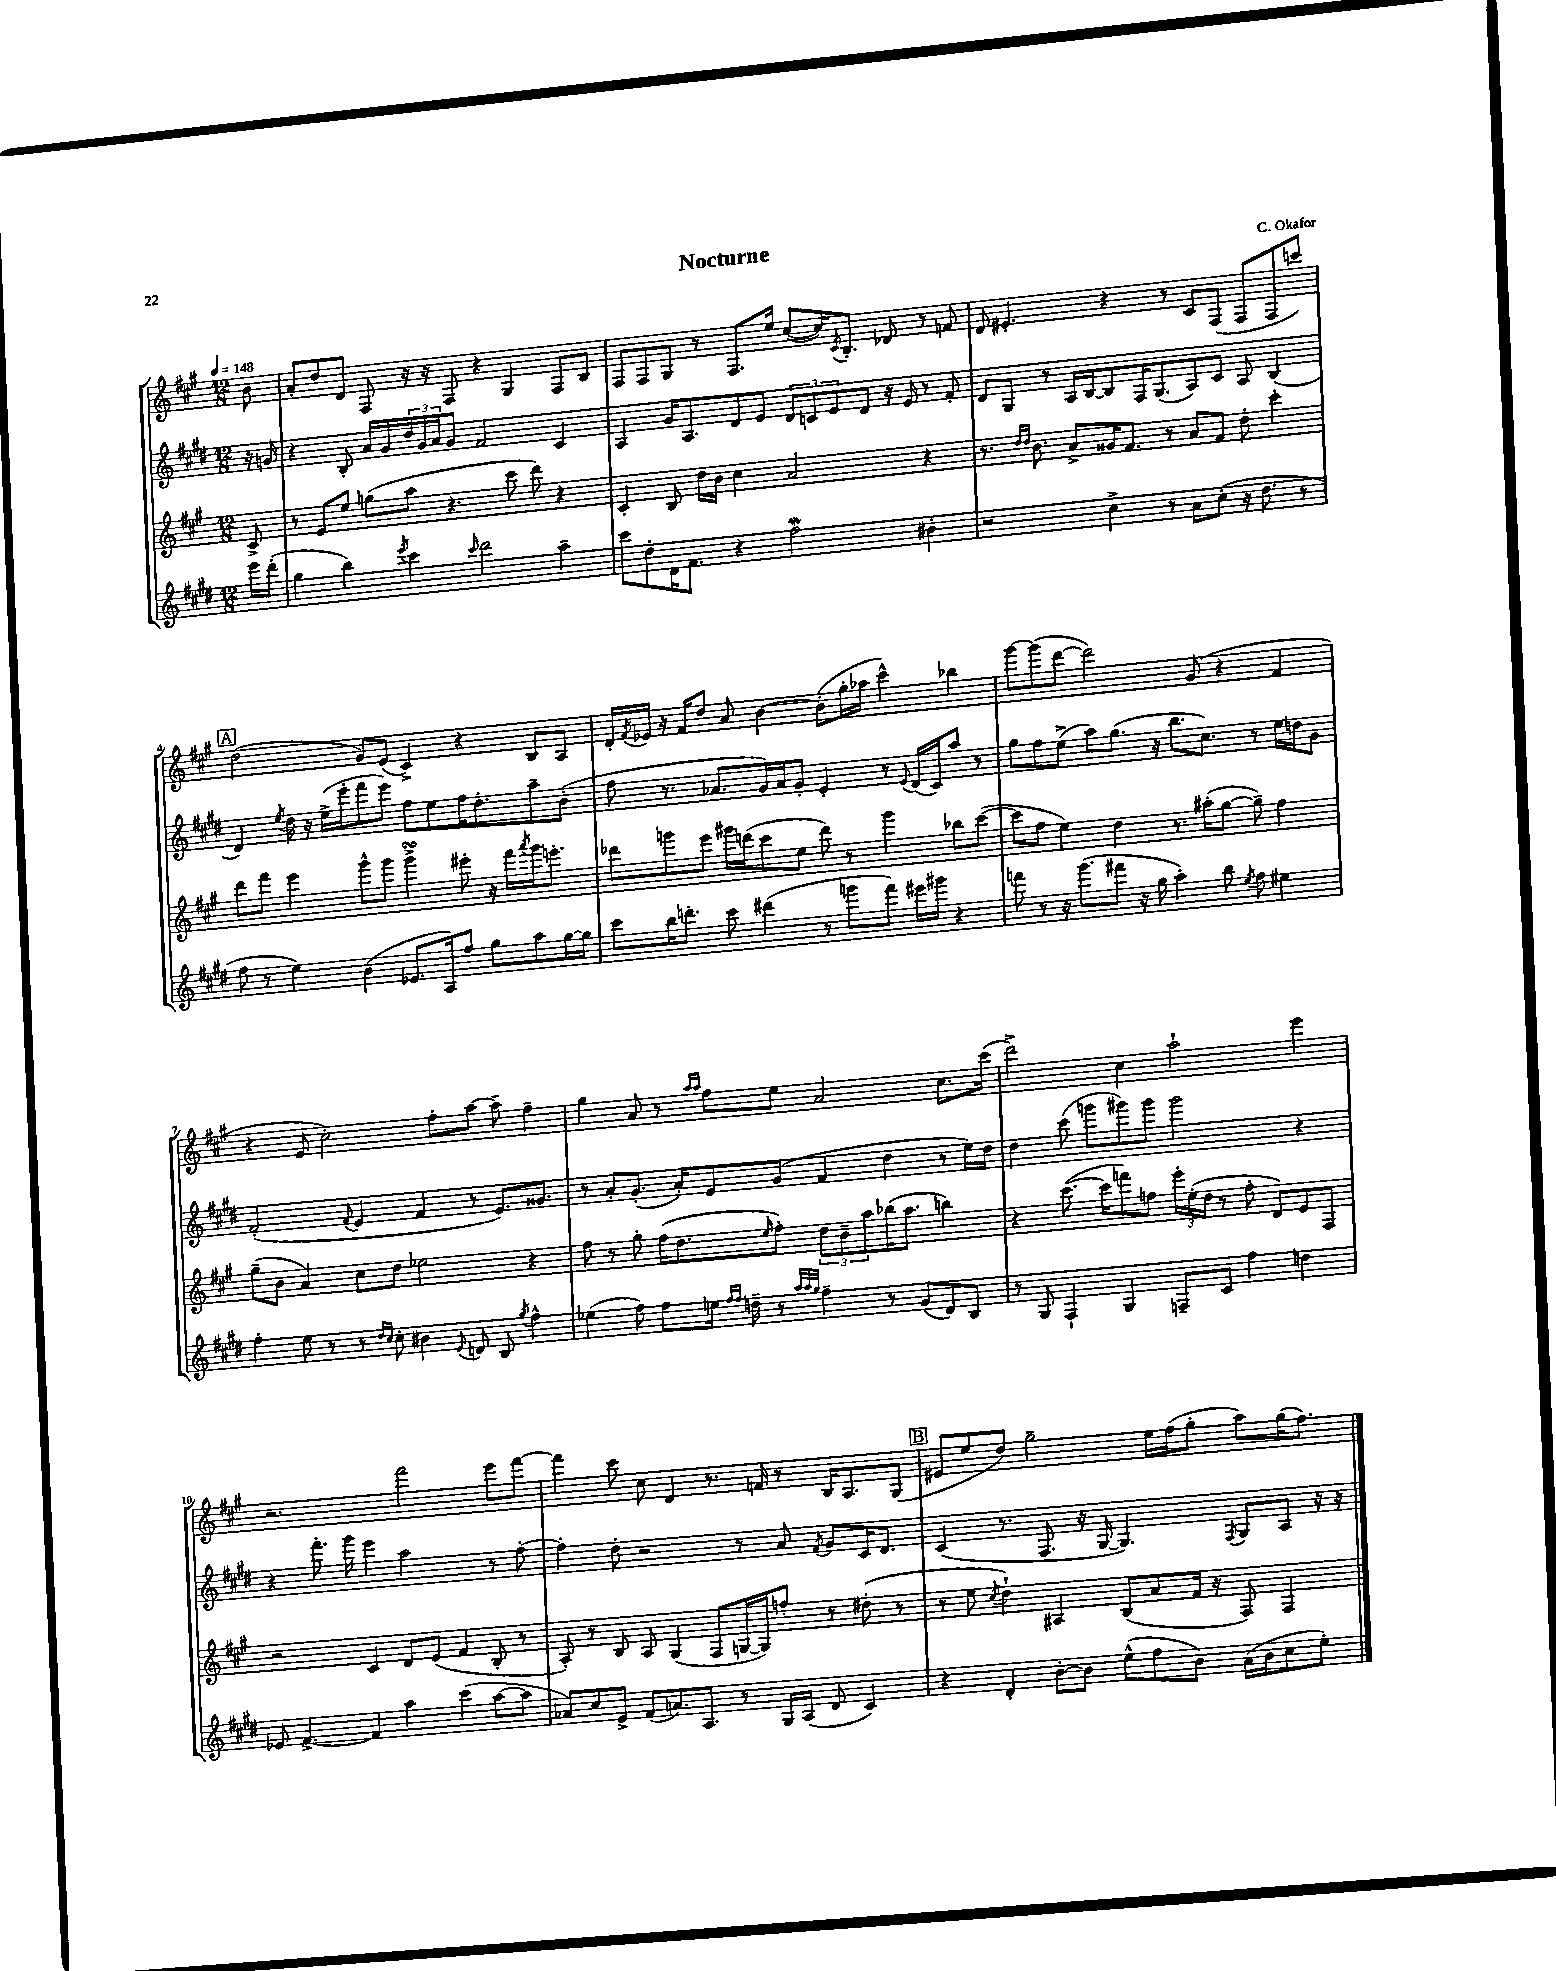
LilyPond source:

\header { title = "Nocturne" composer = "C. Okafor" }
<<
\new StaffGroup <<
\new Staff = "s0" {
    \clef treble \key a \major \numericTimeSignature \time 12/8 \partial 8 \tempo 4 = 148
    b'8 |
    a'8-. d''8 d'8 fis8 r16 r16 fis8 r4 gis4 fis8 b8 |
    fis8 fis8 gis8 r8 fis8. e''16 cis''8~( cis''16) \acciaccatura { cis'8 } b8.-. des'8 r8 f'8 |
    d'8 eis'4.-. r4 r8 cis'8 fis8( fis8 fis8 c'''8) |
    \mark \markup { \box "A" } d''2( gis'8) e'8( cis'4->) r4 b8 a8 |
    d'16-. \acciaccatura { fis'8 } ees'16 r16 fis'16 d''8 a'8 b'4~ b'8-.( gis''16-. aes''16 cis'''4-^) bes''4 |
    gis'''8~ gis'''8( d'''8~ d'''2) gis'8( r4 fis'4 |
    r4 e'8 cis''2-.) fis''8-. a''8~ a''8-- fis''4-- |
    gis''4 a'8 r8 \grace { a''16 a''16 } fis''8 e''8 a'2 cis''8. cis'''16( |
    d'''2->) cis''4 a''2-! e'''4 |
    r2. fis'''2 e'''8 fis'''8~ |
    fis'''4 cis'''8 cis''8 d'4 r8. f'16 r8 b16 a8. gis8( |
    \mark \markup { \box "B" } eis'8 e''8 d''8) gis''2-- e''16 fis''16( gis''8-. a''8) gis''16( fis''8.) \bar "|." |
}
\new Staff = "s1" {
    \clef treble \key e \major \numericTimeSignature \time 12/8 \partial 8
    r16 g'16 |
    r4 b8-. a'16 gis'16 \tuplet 3/2 { dis''16 gis'16 a'16 } gis'8 fis'2 cis'4 |
    a4 gis'16 a8. dis'8 e'8 \tuplet 3/2 { dis'8 c'8 e'8 } dis'8 r16 e'16 r8 fis'8-. |
    dis'8 gis8 r8 a16 b16~ b8 fis16 gis8.( a8) cis'8 a8 b4( |
    \mark \markup { \box "A" } dis'4) \acciaccatura { e''8 } dis''16 r16 e''16->( e'''16-. fis'''8 e'''8) fis''8 e''8 fis''16 dis''8.-. a''8-- b'8-.( |
    fis''8 r8. aes'8. gis'16) aes'16 gis'8-. e'4-. r8 \appoggiatura { e'8 } dis'16( cis'16) a''8 r8 |
    gis''8 fis''8 e''8->( a''8) gis''8.( r16 b''8. cis''8.) r8 e''16 d''16 gis'8 |
    fis'2-.( \appoggiatura { fis'8 } e'4 fis'4 r8 e'8.) gisis'8. |
    r8 a'8-. gis'8.-.( a'16-.) e'8 gis'8( fis'4 dis''4 r8 e''16) dis''16 |
    dis''4 cis'''8( g'''8 gis'''8) gis'''8 gis'''2 r4 |
    r4 fis'''8.-. gis'''16 e'''4 a''2 r8 fis''8~-. |
    fis''4-. dis''8-. r2 r8 a'8 \acciaccatura { fis'8 } gis'8 cis'16 dis'8. |
    \mark \markup { \box "B" } cis'4( r8. fis8. r16 gis16~ gis4.) \acciaccatura { fis8 } gis8 a8 r16 r16 \bar "|." |
}
\new Staff = "s2" {
    \clef treble \key a \major \numericTimeSignature \time 12/8 \partial 8
    cis'8-> |
    r8 e'8 e''8 g''8( a''8 r4. cis'''8 d'''8) r4 |
    cis'4-. b8 d''16 b'16 cis''4 a'2 r4 |
    r8. \grace { d''16 d''16 } b'8. a'8-> gisis'16 fis'8. r8 a'8 fis'8 d''8-. cis'''4-. |
    \mark \markup { \box "A" } d'''8 fis'''8 e'''4 gis'''8-^ gis'''8 gis'''4->\turn eis'''8-. r16 fis'''16 \acciaccatura { a'''8 } gis'''16 e'''8.-. |
    des'''8 g'''8 e'''8 gis'''16 d'''16( cis'''8 e''8 d'''8) r8 gis'''4 bes''8 cis'''8~( |
    cis'''8 fis''8 e''4) d''4 r8. ais''16-.( gis''8~ gis''8--) fis''4 |
    gis''8--( b'8 a'4) cis''8 d''8 ees''2 r4 |
    fis''8 r8 gis''8-. fis''16( d''8. \grace { e''16 } fis''8-.) \tuplet 3/2 { d''8 b'8-- a''8 } bes''16( a''8. b''4) |
    r4 cis'''8.~( cis'''16 f'''8) f''8 \tuplet 3/2 { e'''16-. e''16-.( d''16 } r8 f''8-. d'8) e'8 fis8 |
    r2 cis'4 d'8 e'8( fis'4 b8-. r8 |
    a8-.) r8 b8 a8 gis4( fis8 g16~ g16) f''8-. r8 dis''8-.( r8 |
    \mark \markup { \box "B" } r8 e''8 \acciaccatura { cis''8 } d''4-!) ais4 b8( a'8 fis'16 r16 fis8) fis4 \bar "|." |
}
\new Staff = "s3" {
    \clef treble \key e \major \numericTimeSignature \time 12/8 \partial 8
    e'''16 dis'''16-.( |
    gis''4 b''4) \acciaccatura { e'''8 } cis'''4 \grace { cis'''16 } dis'''2 a''4-- |
    cis'''8 dis''8-. dis'16 fis'8. r4 fis''2\mordent bis'4-. |
    r2 cis''4-> r8 a'8 cis''8-.( r16 dis''8. r8 |
    \mark \markup { \box "A" } fis''8 r8 e''4) b'4( ees'8. a16) fis''8 gis''8 a''8 gis''16~ gis''16 |
    cis'''8 b''16 d'''8.-. cis'''8 dis'''4( r8 g'''8 fis'''8) eis'''16 gis'''16 r4 |
    f'''8 r8 r16 gis'''8.( fis'''8 r16 gis''16 a''4-.) b''8 \acciaccatura { e''8 } fis''8 eis''4 |
    fis''4-. e''8 r8 r8 \grace { dis''16 cis''16 } cis''8-. bis'4 \appoggiatura { e'8 } d'8 b8 \acciaccatura { gis''8 } fis''4-^ |
    ees''4( fis''8) fis''8 e''16 \grace { fis''16 fis''16 } d''16-- r8 \grace { a''32 a''32 gis''32 } fis''4-- r8 gis'8( dis'8) b8 |
    r8 gis8 fis4-! gis4 f8-- cis'8 fis''4 d''4 |
    ees'8 fis'4.~-> fis'4 a''4 cis'''4( a''8~ a''8 |
    aes'8) cis''8 e'8-> fis'8( a'8.) a8. r8 gis16 a16( dis'8 cis'4) |
    \mark \markup { \box "B" } r4 dis'4-. b'8~-. b'8 e''8-^( fis''8 b'8) a'16( b'16 cis''8 e''8-.) \bar "|." |
}
>>
>>
